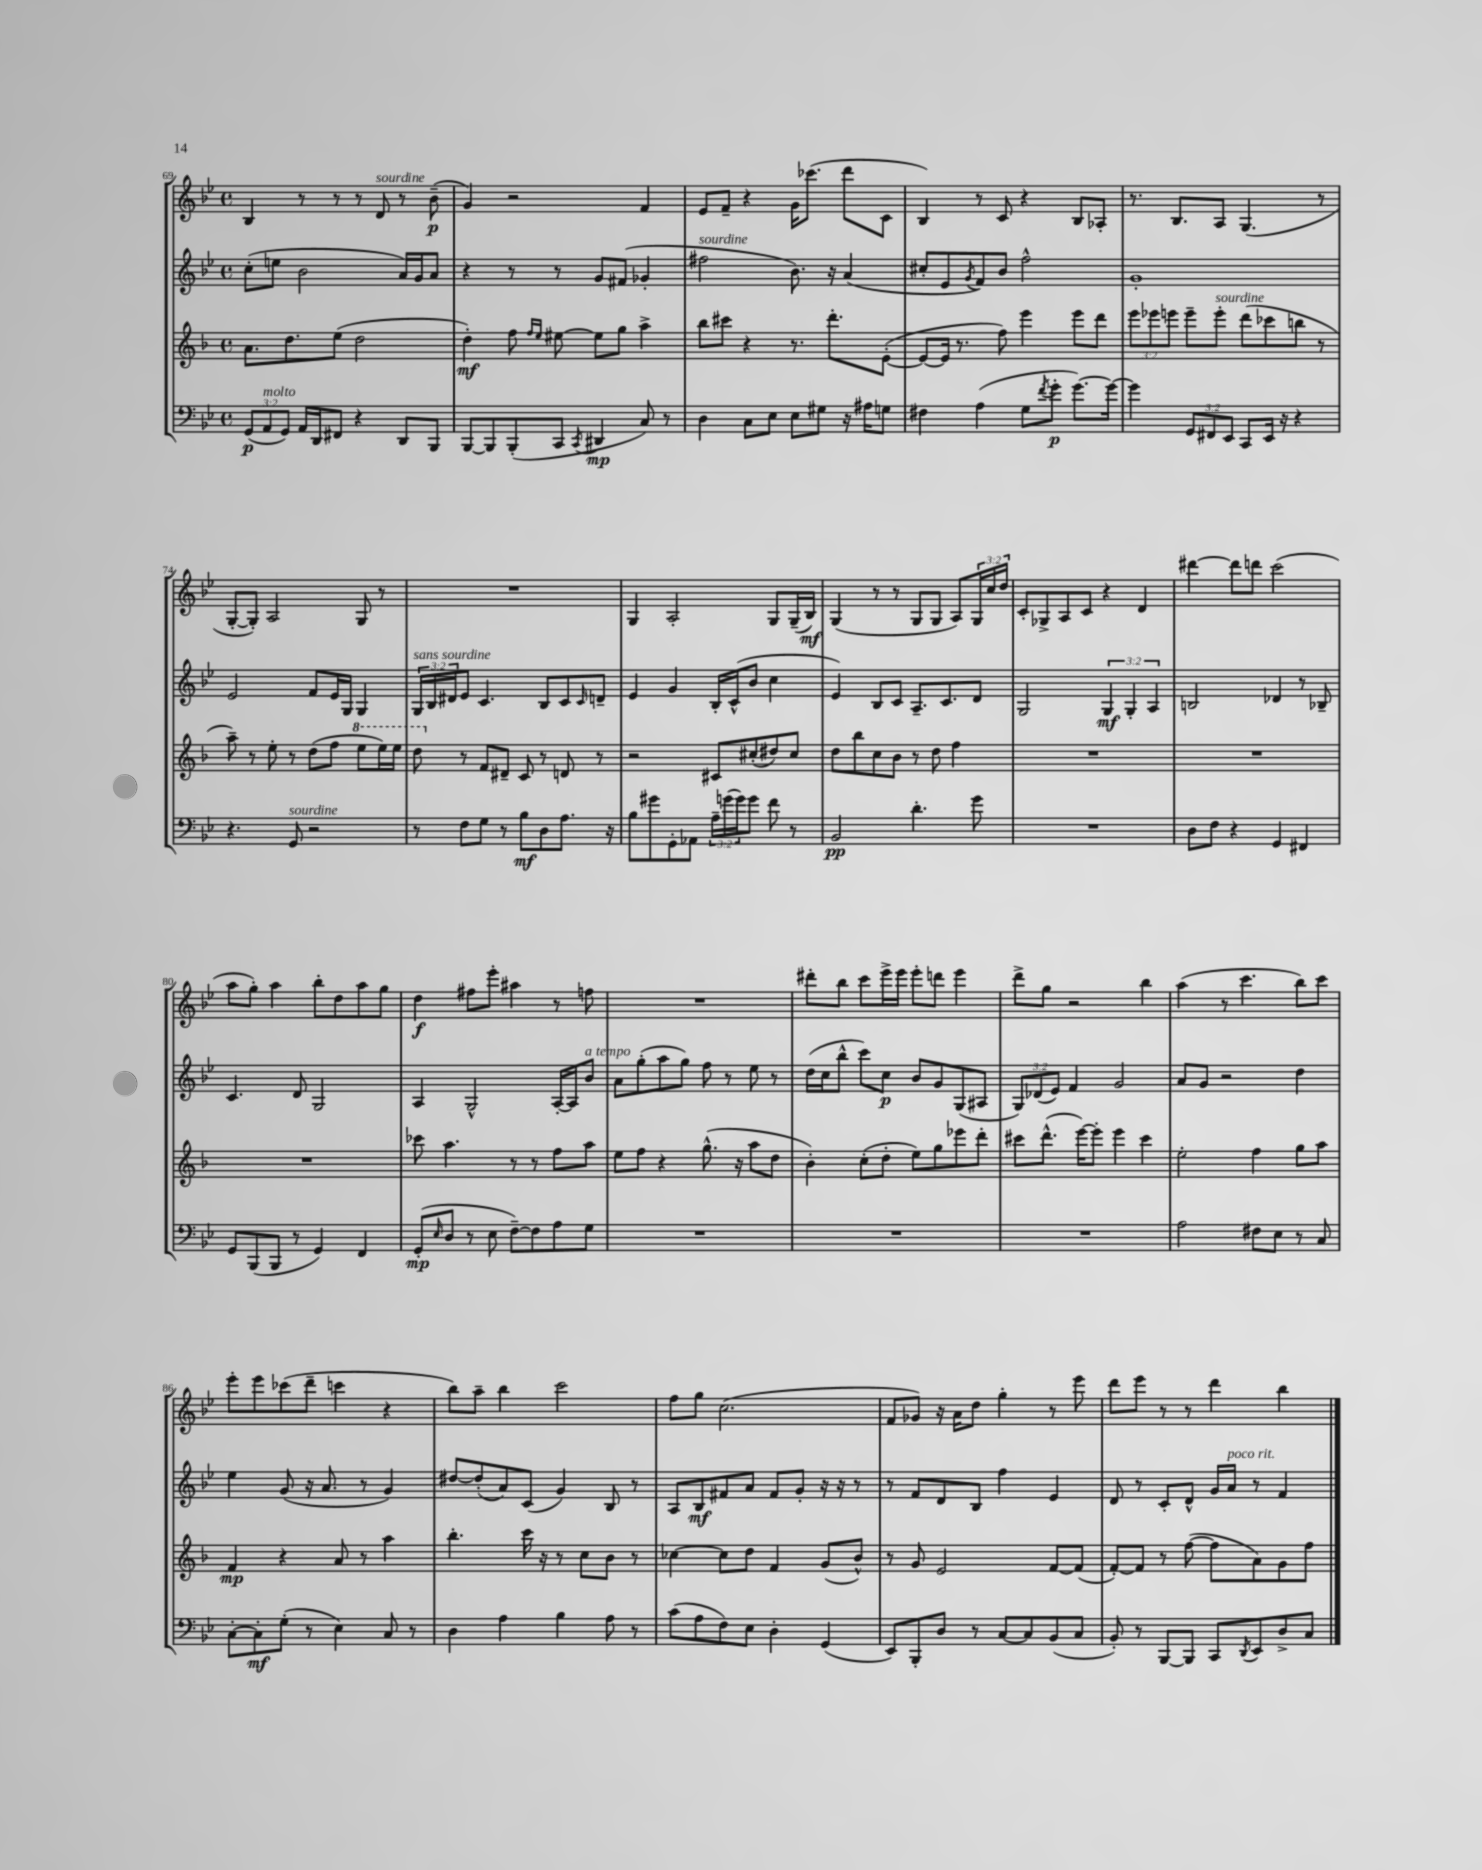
<<
\new StaffGroup <<
\new Staff = "s0" {
    \clef treble \key bes \major \defaultTimeSignature \time 4/4 \override Staff.TupletNumber.text = #tuplet-number::calc-fraction-text
    bes4 r8 r8 r8 d'8^\markup { \italic "sourdine" } r8 bes'8--\p( |
    g'4) r2 f'4 |
    ees'8 f'8-- r4 g'16 ces'''8.( d'''8 c'8 |
    bes4) r8 c'8 r4 bes8 aes8-. |
    r8. bes8. a8 g4.( r8 |
    g8~-. g8-.) a2 g8 r8 |
    R1 |
    g4 a2-. g8 g16--( bes16\mf) |
    g4( r8 r8 g8 g8 a8) \tuplet 3/2 { g16 c''16 d''16 } |
    c'8-. ges8-> a8 c'8 r4 d'4 |
    dis'''4~ dis'''8 d'''8 c'''2( |
    a''8 g''8-.) a''4 bes''8-. d''8 a''8 g''8 |
    d''4\f fis''8 ees'''8-. ais''4 r8 f''8 |
    R1 |
    dis'''8-. bes''8 c'''8 ees'''16-> ees'''16 ees'''8-. d'''8 ees'''4 |
    d'''8-> g''8 r2 bes''4 |
    a''4( r8 c'''4. bes''8) c'''8 |
    ees'''8-. ees'''8 ces'''8( d'''8-- c'''4 r4 |
    bes''8) a''8-- bes''4 c'''2 |
    f''8 g''8 c''2.( |
    f'8 ges'8) r16 a'16 d''8 g''4-. r8 ees'''8 |
    d'''8 ees'''8 r8 r8 d'''4 bes''4 \bar "|." |
}
\new Staff = "s1" {
    \clef treble \key bes \major \defaultTimeSignature \time 4/4 \override Staff.TupletNumber.text = #tuplet-number::calc-fraction-text
    c''8-.( e''8 bes'2 a'16) g'16 a'8 |
    r4 r8 r8 g'8 fis'8( ges'4-. |
    fis''2^\markup { \italic "sourdine" } bes'8.) r16 a'4( |
    cis''8-. ees'8 \acciaccatura { g'8 } f'8) bes'8 f''2-^ |
    g'1-. |
    ees'2 f'8 ees'16 g16 g4 |
    \tuplet 3/2 { g16^\markup { \italic "sans sourdine" } bes16 dis'16 } ees'8 c'4. bes8 c'8 \grace { c'16 } d'8-- |
    ees'4 g'4 bes16-. c'16-^( bes'8 c''4 |
    ees'4) bes8 c'8 a8.-- c'8. d'8 |
    g2 \tuplet 3/2 { g4\mf g4-. a4 } |
    b2 des'4 r8 bes8-- |
    c'4. d'8 g2 |
    a4 g2-^ a16~-. a16 bes'8^\markup { \italic "a tempo" } |
    a'8 g''8-.( a''8 g''8) f''8 r8 ees''8 r8 |
    d''16( c''16 bes''8-^ c'''8) c''8\p bes'8 g'8 g8( ais8 |
    \tuplet 3/2 { g8) des'8( ees'8) } f'4 g'2 |
    a'8 g'8 r2 d''4 |
    ees''4 g'8( r16 a'8. r8 g'4) |
    dis''8~ dis''8-.( a'8) c'8( g'4) bes8 r8 |
    a8 bes8\mf fis'8 a'8 fis'8 g'8-. r16 r16 r8 |
    r8 f'8 d'8 bes8 f''4 ees'4 |
    d'8 r8 c'8-. d'8-^ g'16 a'16^\markup { \italic "poco rit." } r8 f'4 \bar "|." |
}
\new Staff = "s2" {
    \clef treble \key f \major \defaultTimeSignature \time 4/4 \override Staff.TupletNumber.text = #tuplet-number::calc-fraction-text
    a'8. d''8. e''8( d''2 |
    d''4-.\mf) f''8 \grace { f''16 e''16 } eis''8~ eis''8 g''8 a''4-> |
    bes''8 cis'''8 r4 r8. d'''8.-. e'8~-.( |
    e'8~ e'16 r8. f''8) e'''4 e'''8 d'''8 |
    \tuplet 3/2 { e'''8 ees'''8 e'''8 } e'''8-- e'''8-.^\markup { \italic "sourdine" } d'''8( ces'''8 b''8 r8 |
    a''8--) r8 e''8-. r8 d''8( f''8 \ottava #1 e'''8 e'''16) e'''16 |
    d'''8 \ottava #0 r8 f'8 dis'8-- c'8 r8 d'8 r8 |
    r2 cis'8 cis''8-.( dis''8) cis''8 |
    d''8 bes''8 c''8 bes'8 r8 d''8 f''4 |
    R1 |
    R1 |
    R1 |
    ces'''8 a''4. r8 r8 f''8 a''8 |
    e''8 f''8 r4 g''8.-^( r16 a''8 d''8 |
    bes'4-.) c''8-.( d''8-. e''8) g''8 ees'''8 d'''8-. |
    cis'''8 d'''8.-^( e'''16~) e'''8-. e'''4 cis'''4 |
    e''2-. f''4 g''8 a''8 |
    f'4\mp r4 a'8 r8 a''4 |
    bes''4.-. c'''16 r16 r8 c''8 bes'8 r8 |
    ces''4~ ces''8 d''8 f'4 g'8( bes'8-^) |
    r8 g'8 e'2 f'8~ f'8( |
    f'8~-.) f'8 r8 f''8~( f''8 a'8) g'8 f''8 \bar "|." |
}
\new Staff = "s3" {
    \clef bass \key bes \major \defaultTimeSignature \time 4/4 \override Staff.TupletNumber.text = #tuplet-number::calc-fraction-text
    \tuplet 3/2 { g,8\p( a,8^\markup { \italic "molto" } g,8) } a,16 d,16 fis,8 r4 d,8 bes,,8 |
    bes,,8~ bes,,8 bes,,8-.( c,8 \acciaccatura { c,8 } dis,4\mp c8) r8 |
    d4 c8 ees8 ees8 gis8 r16 ais16 g8 |
    fis4 a4( g8 \acciaccatura { f'8 } g'8-.\p g'8.~) g'16~ |
    g'4 \tuplet 3/2 { g,8 fis,8 ees,8 } c,8 ees,16 r16 r4 |
    r4. g,8^\markup { \italic "sourdine" } r2 |
    r8 f8 g8 r8 bes8\mf d8 a8. r16 |
    bes8 gis'8 g,8-. aes,8 \tuplet 3/2 { a16-- g'16( g'16) } g'8 f'8 r8 |
    bes,2\pp d'4.-. g'8 |
    R1 |
    d8 f8 r4 g,4 fis,4 |
    g,8 bes,,8( bes,,8 r8 g,4) f,4 |
    g,8-.\mp( \grace { ees16 } d8 r8 ees8 f8~--) f8 a8 g8 |
    R1 |
    R1 |
    R1 |
    a2 fis8 ees8 r8 c8 |
    c8~-. c8-.\mf g8-.( r8 ees4) c8 r8 |
    d4 a4 bes4 a8 r8 |
    c'8( a8 f8) ees8 d4-. g,4( |
    ees,8) bes,,8-. d8 r8 c8~ c8 bes,8( c8 |
    bes,8-.) r8 bes,,8~ bes,,8 c,8 \acciaccatura { d,8 } ees,8 d8-> c8 \bar "|." |
}
>>
>>
\layout { \context { \Score currentBarNumber = #69 } }
